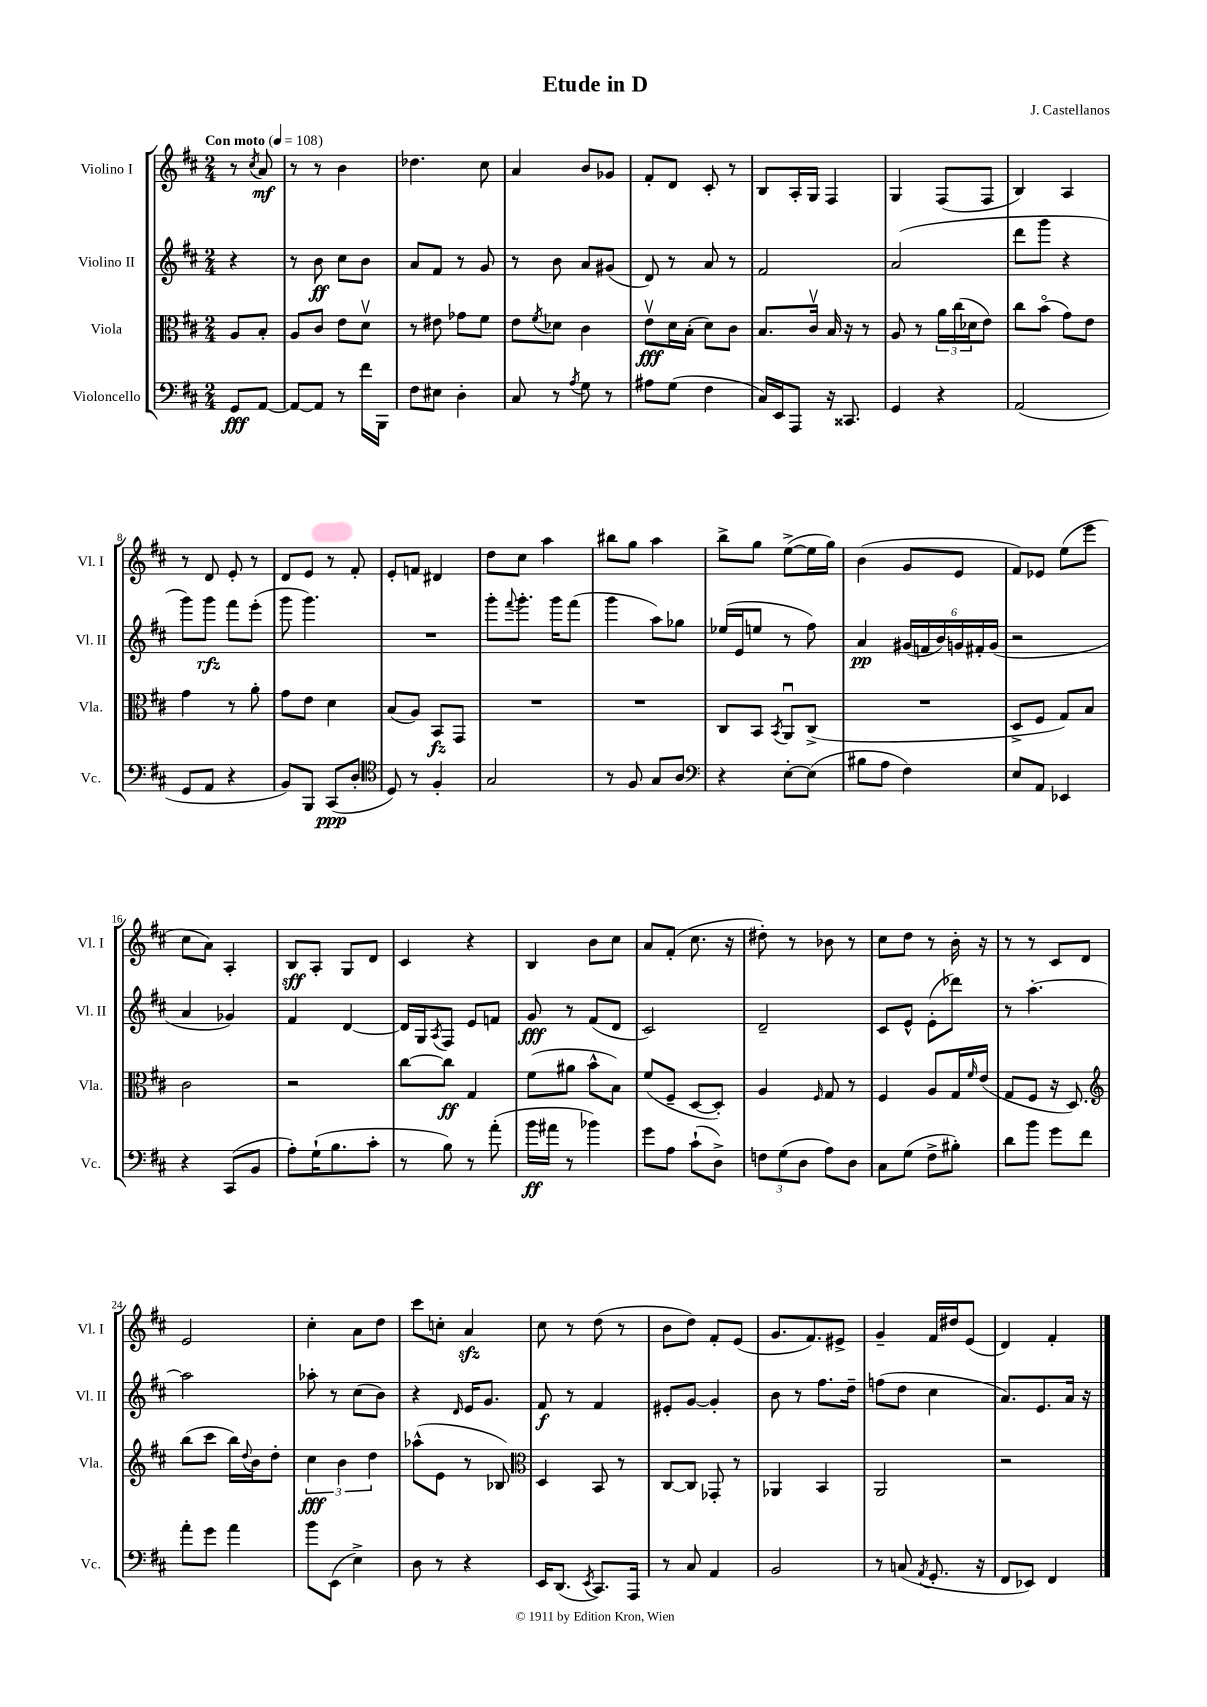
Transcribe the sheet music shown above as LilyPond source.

\header { title = "Etude in D" composer = "J. Castellanos" }
<<
\new StaffGroup <<
\new Staff = "s0" \with { instrumentName = "Violino I" shortInstrumentName = "Vl. I" } {
    \clef treble \key d \major \numericTimeSignature \time 2/4 \partial 4 \tempo "Con moto" 4 = 108
    r8 \acciaccatura { cis''8 } a'8\mf |
    r8 r8 b'4 |
    des''4. cis''8 |
    a'4 b'8 ges'8 |
    fis'8-. d'8 cis'8-. r8 |
    b8 a16-. g16 fis4 |
    g4 fis8( fis8 |
    b4) a4 |
    r8 d'8 e'8-. r8 |
    d'8 e'8 r8 fis'8-. |
    e'8-. f'8 dis'4 |
    d''8 cis''8 a''4 |
    bis''8 g''8 a''4 |
    b''8-> g''8 e''8~->( e''16 g''16) |
    b'4( g'8 e'8 |
    fis'8) ees'8 e''8( e'''8 |
    cis''8 a'8) a4-. |
    b8\sff a8-. g8 d'8 |
    cis'4 r4 |
    b4 b'8 cis''8 |
    a'8 fis'8-.( cis''8. r16 |
    dis''8-.) r8 bes'8 r8 |
    cis''8 d''8 r8 b'16-. r16 |
    r8 r8 cis'8 d'8 |
    e'2 |
    cis''4-. a'8 d''8 |
    cis'''8 c''8-. a'4\sfz |
    cis''8 r8 d''8( r8 |
    b'8 d''8) fis'8-. e'8( |
    g'8. fis'8.) eis'8-> |
    g'4-- fis'16 dis''16 e'8( |
    d'4) fis'4-. \bar "|." |
}
\new Staff = "s1" \with { instrumentName = "Violino II" shortInstrumentName = "Vl. II" } {
    \clef treble \key d \major \numericTimeSignature \time 2/4 \partial 4
    r4 |
    r8 b'8\ff cis''8 b'8 |
    a'8 fis'8 r8 g'8 |
    r8 b'8 a'8 gis'8( |
    d'8) r8 a'8 r8 |
    fis'2 |
    a'2( |
    d'''8 g'''8 r4 |
    g'''8) g'''8\rfz fis'''8 e'''8-.( |
    g'''8 g'''4.) |
    R2 |
    g'''8-. \appoggiatura { fis'''8 } g'''8.-. g'''16 fis'''8( |
    g'''4 a''8) ges''8 |
    ees''16( e'16 e''8 r8 fis''8) |
    a'4\pp \tuplet 6/4 { gis'16( f'16 b'16) g'16 fis'16-. g'16( } |
    r2 |
    a'4 ges'4) |
    fis'4 d'4~ |
    d'16 g16 \acciaccatura { a8 } fis8 e'8 f'8 |
    g'8\fff r8 fis'8( d'8 |
    cis'2) |
    d'2-- |
    cis'8 e'8-^ e'8-.( des'''8) |
    r8 a''4.~-. |
    a''2 |
    aes''8-. r8 cis''8( b'8) |
    r4 \grace { d'16 } e'16 g'8. |
    fis'8\f r8 fis'4 |
    eis'8-. g'8~ g'4-. |
    b'8 r8 fis''8. d''16-- |
    f''8( d''8 cis''4 |
    a'8.) e'8. a'16 r16 \bar "|." |
}
\new Staff = "s2" \with { instrumentName = "Viola" shortInstrumentName = "Vla." } {
    \clef alto \key d \major \numericTimeSignature \time 2/4 \partial 4
    a8 b8-. |
    a8 cis'8 e'8 d'8\upbow |
    r8 eis'8 ges'8 fis'8 |
    e'8 \acciaccatura { fis'8 } des'8 cis'4 |
    e'8\upbow\fff d'16 b16-.( d'8) cis'8 |
    b8. cis'16\upbow b16 r16 r8 |
    a8 r8 \tuplet 3/2 { a'16 cis''16( des'16 } e'8) |
    cis''8 b'8\flageolet( g'8) e'8 |
    g'4 r8 a'8-. |
    g'8 e'8 d'4 |
    b8( a8) b,8\fz g,8 |
    R2 |
    R2 |
    cis8 b,8 \acciaccatura { b,8 } a,8\downbow cis8->( |
    R2 |
    d8-> fis8 g8) b8 |
    cis'2 |
    r2 |
    cis''8~ cis''8\ff g4 |
    fis'8( ais'8 b'8-^ b8) |
    fis'8( fis8-- d8~ d8-.) |
    a4 \grace { fis16 } g8 r8 |
    fis4 a8 g16 \grace { fis'16 } e'16( |
    g8 fis8 r16 d8.) |
    \clef treble b''8( cis'''8 b''16) \appoggiatura { d''8 } b'16 d''8-. |
    \tuplet 3/2 { cis''4\fff b'4 d''4 } |
    aes''8-^( e'8 r8 bes8) |
    \clef alto d4 b,8 r8 |
    cis8~ cis8 ges,8-. r8 |
    aes,4 b,4 |
    a,2 |
    r2 \bar "|." |
}
\new Staff = "s3" \with { instrumentName = "Violoncello" shortInstrumentName = "Vc." } {
    \clef bass \key d \major \numericTimeSignature \time 2/4 \partial 4
    g,8\fff a,8~ |
    a,8~ a,8 r8 fis'16 b,,16 |
    fis8 eis8 d4-. |
    cis8 r8 \acciaccatura { a8 } g8 r8 |
    ais8 g8( fis4 |
    cis16) e,16 a,,8 r16 cisis,8. |
    g,4 r4 |
    a,2( |
    g,8 a,8 r4 |
    b,8) b,,8 cis,8\ppp( d8-. |
    \clef tenor d8) r8 fis4-. |
    g2 |
    r8 fis8 g8 a8 |
    \clef bass r4 e8~-. e8( |
    bis8 a8 fis4) |
    e8 a,8 ees,4 |
    r4 cis,8( b,8 |
    a8-.) g16-!( b8. cis'8-. |
    r8 b8) r8 a'8-.( |
    b'16\ff ais'16 r8 bes'4) |
    g'8 a8 cis'8-!( d8->) |
    \tuplet 3/2 { f8 g8( d8 } a8) d8 |
    cis8 g8( fis8-> bis8-.) |
    d'8 b'8 g'8 fis'8 |
    a'8-. g'8 a'4 |
    b'8 e,8( e4->) |
    d8 r8 r4 |
    e,16 d,8.( \acciaccatura { e,8 } cis,8.) a,,16 |
    r8 cis8 a,4 |
    b,2 |
    r8 c8( \acciaccatura { a,8 } g,8.-. r16 |
    fis,8 ees,8) fis,4 \bar "|." |
}
>>
>>
